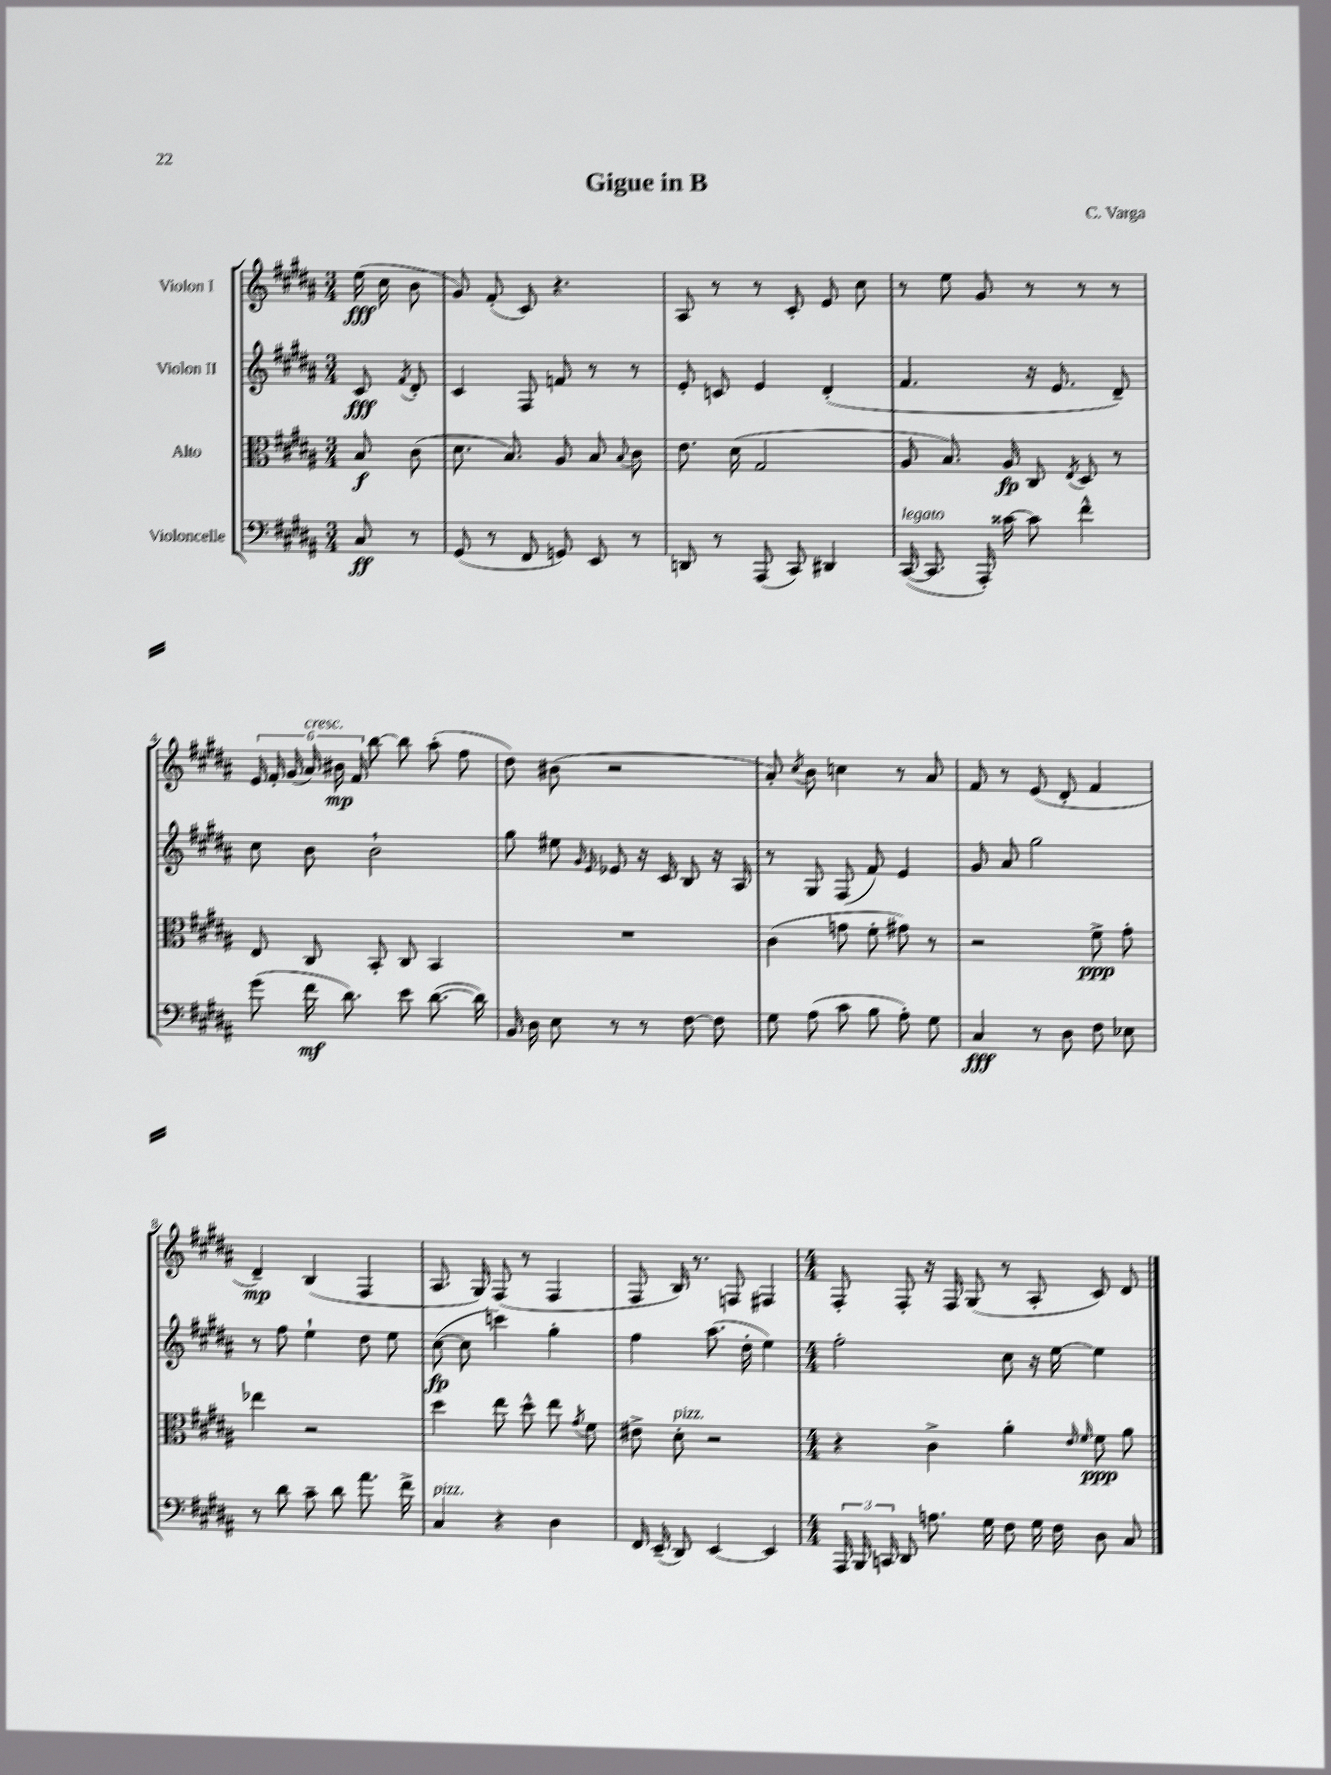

**kern	**dynam	**kern	**dynam	**kern	**dynam	**kern	**dynam
*part4	*part4	*part3	*part3	*part2	*part2	*part1	*part1
*staff4	*staff4	*staff3	*staff3	*staff2	*staff2	*staff1	*staff1
*I"Violoncelle	*	*I"Alto	*	*I"Violon II	*	*I"Violon I	*
*clefF4	*	*clefC3	*	*clefG2	*	*clefG2	*
*k[f#c#g#d#a#]	*	*k[f#c#g#d#a#]	*	*k[f#c#g#d#a#]	*	*k[f#c#g#d#a#]	*
*M3/4	*	*M3/4	*	*M3/4	*	*M3/4	*
=	=	=	=	=	=	=	=
8C#/	ff	8B/	f	8c#/	fff	(16ee\	fff
.	.	.	.	.	.	16cc#\	.
.	.	.	.	8qf#/	.	.	.
8r	.	(8c#\	.	8d#'/	.	8b\	.
=1	=1	=1	=1	=1	=1	=1	=1
(8GG#/	.	8.d#\	.	4c#/	.	8g#/)	.
8r	.	.	.	.	.	(8f#'/	.
.	.	8.B/)	.	.	.	.	.
8FF#/	.	.	.	8F#/	.	8c#/)	.
8GGn/)	.	8A#/	.	8fn/	.	4.r	.
8EE/	.	8B/	.	8r	.	.	.
.	.	8qqB/	.	.	.	.	.
8r	.	8c#\	.	8r	.	.	.
=2	=2	=2	=2	=2	=2	=2	=2
8DDn/	.	8.e\	.	8e'/	.	8A#/	.
8r	.	.	.	8cn/	.	8r	.
.	.	(16d#\	.	.	.	.	.
(8AAA#/	.	2G#/	.	4e/	.	8r	.
8CC#/)	.	.	.	.	.	8c#'/	.
4DD#X/	.	.	.	(4d#'/	.	8e/	.
.	.	.	.	.	.	8cc#\	.
=3	=3	=3	=3	=3	=3	=3	=3
!LO:TX:a:i:t=legato	!	!	!	!	!	!	!
([16CC#/	.	8A#/	.	4.f#/	.	8r	.
8.CC#/]	.	.	.	.	.	.	.
.	.	8.B/)	.	.	.	8ee\	.
16AAA#'/)	.	.	.	.	.	8g#/	.
[16c##X\	.	16A#/	fp	.	.	.	.
8c##\]	.	8C#/	.	16r	.	8r	.
.	.	.	.	8.e/	.	.	.
.	.	8qE/	.	.	.	.	.
4f#^^\	.	8D#/	.	.	.	8r	.
.	.	8r	.	8d#~/)	.	8r	.
!!LO:LB:g=z
=4	=4	=4	=4	=4	=4	=4	=4
(8g#\	.	8E/	.	8cc#\	.	24e/	.
.	.	.	.	.	.	24f#'/	.
.	.	.	.	.	.	(24g#/	.
!	!	!	!	!	!	!LO:TX:a:i:t=cresc.	!
16f#\	mf	8C#/	.	8b\	.	24a#/)	.
.	.	.	.	.	.	24b#X\	mp
8.d#\)	.	.	.	.	.	.	.
.	.	.	.	.	.	24f#/	.
.	.	8BB'/	.	2b`\	.	[8bb\	.
8e\	.	8C#/	.	.	.	8bb\]	.
([8.d#\	.	4BB/	.	.	.	(8aa#'\	.
.	.	.	.	.	.	8ff#\	.
16d#\])	.	.	.	.	.	.	.
=5	=5	=5	=5	=5	=5	=5	=5
16BB/	.	2.r	.	8gg#\	.	8dd#\)	.
16D#\	.	.	.	.	.	.	.
8E\	.	.	.	8ee#X\	.	(8b#X\	.
.	.	.	.	16qqg#/	.	.	.
.	.	.	.	16qqe/	.	.	.
8r	.	.	.	8e-X/	.	2r	.
8r	.	.	.	16r	.	.	.
.	.	.	.	16c#/	.	.	.
[8F#\	.	.	.	8B/	.	.	.
8F#\]	.	.	.	16r	.	.	.
.	.	.	.	16A#/	.	.	.
=6	=6	=6	=6	=6	=6	=6	=6
8G#\	.	(4c#\	.	8r	.	8a#'/)	.
.	.	.	.	.	.	8qcc#/	.
(8A#\	.	.	.	8G#/	.	8b\	.
8c#\	.	8gn\	.	(8F#/	.	4ccn\	.
8B\	.	8f#'\	.	8f#/)	.	.	.
8A#'\)	.	8g#X\)	.	4e/	.	8r	.
8G#\	.	8r	.	.	.	8a#/	.
=7	=7	=7	=7	=7	=7	=7	=7
4C#/	fff	2r	.	8g#/	.	8f#/	.
.	.	.	.	8a#/	.	8r	.
8r	.	.	.	2gg#\	.	(8e/	.
8D#\	.	.	.	.	.	8d#'/	.
8F#\	.	8f#^\	ppp	.	.	4f#/	.
8E-X\	.	8g#'\	.	.	.	.	.
!!LO:LB:g=z
=8	=8	=8	=8	=8	=8	=8	=8
8r	.	4ee-X\	.	8r	.	4d#~/)	mp
8d#\	.	.	.	8ff#\	.	.	.
8c#~\	.	2r	.	4ee`\	.	(4B/	.
8d#\	.	.	.	.	.	.	.
8.a#\	.	.	.	8dd#\	.	4F#/	.
.	.	.	.	8ee\	.	.	.
16f#^\	.	.	.	.	.	.	.
=9	=9	=9	=9	=9	=9	=9	=9
!LO:TX:a:i:t=pizz.	!	!	!	!	!	!	!
4C#/	.	4dd#\	.	([8cc#\	fp	8.A#/	.
.	.	.	.	8cc#\]	.	.	.
.	.	.	.	.	.	16G#/)	.
4r	.	8ee\	.	4cccn\)	.	(8F#/	.
.	.	8dd#^^\	.	.	.	8r	.
4D#\	.	8ee\	.	4gg#'\	.	4F#/	.
.	.	8qg#/	.	.	.	.	.
.	.	8f#\	.	.	.	.	.
=10	=10	=10	=10	=10	=10	=10	=10
16FF#/	.	8e#X^\	.	4ff#\	.	8F#/	.
(16EE~/	.	.	.	.	.	.	.
!	!	!LO:TX:a:i:t=pizz.	!	!	!	!	!
8DD#/)	.	8d#'\	.	.	.	16B/)	.
.	.	.	.	.	.	8.r	.
[4EE/	.	2r	.	(8.aa#\	.	.	.
.	.	.	.	.	.	8Fn/	.
.	.	.	.	16dd#'\	.	.	.
4EE/]	.	.	.	4ee\)	.	4F#X/	.
=11	=11	=11	=11	=11	=11	=11	=11
*M4/4	*	*M4/4	*	*M4/4	*	*M4/4	*
24AAA#/	.	4r	.	2ff#'\	.	8F#'/	.
24BBB/	.	.	.	.	.	.	.
24CCn/	.	.	.	.	.	.	.
8DD#/	.	.	.	.	.	8F#'/	.
8.An\	.	4c#^\	.	.	.	16r	.
.	.	.	.	.	.	16F#/	.
.	.	.	.	.	.	(8G#/	.
16G#\	.	.	.	.	.	.	.
8F#\	.	4a#'\	.	8cc#\	.	8r	.
16G#\	.	.	.	16r	.	8A#'/	.
16F#\	.	.	.	[16ee\	.	.	.
.	.	16qqe/	.	.	.	.	.
.	.	16qqf#/	.	.	.	.	.
8D#\	.	8f#\	ppp	4ee\]	.	8c#/)	.
8C#/	.	8a#\	.	.	.	8d#/	.
==	==	==	==	==	==	==	==
*-	*-	*-	*-	*-	*-	*-	*-
